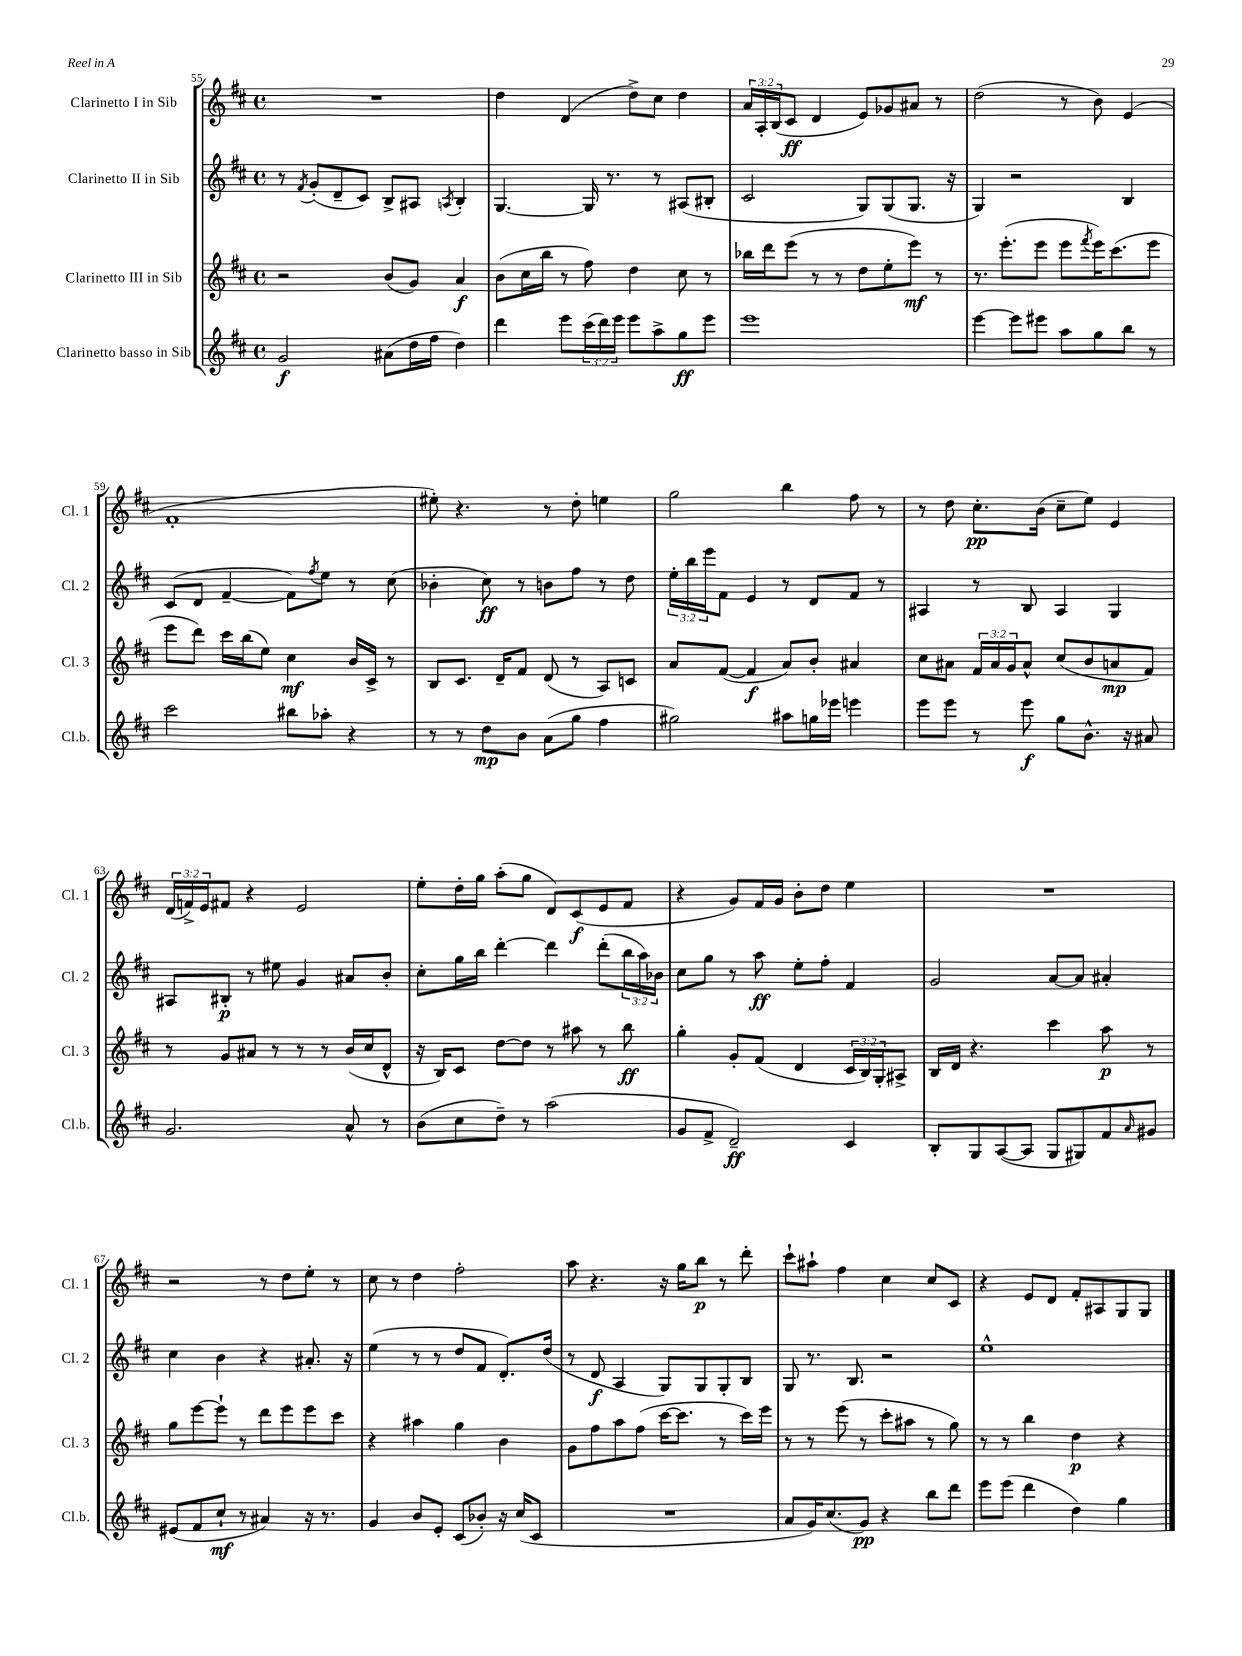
<<
\new StaffGroup <<
\new Staff = "s0" \with { instrumentName = "Clarinetto I in Sib" shortInstrumentName = "Cl. 1" } {
    \clef treble \key d \major \defaultTimeSignature \time 4/4 \override Staff.TupletNumber.text = #tuplet-number::calc-fraction-text
    R1 |
    d''4 d'4( d''8->) cis''8 d''4 |
    \tuplet 3/2 { a'16 a16-. b16( } cis'8\ff d'4 e'8) ges'8 ais'8 r8 |
    d''2( r8 b'8) e'4( |
    fis'1-. |
    eis''8-.) r4. r8 d''8-. e''4 |
    g''2 b''4 fis''8 r8 |
    r8 d''8 cis''8.-.\pp b'16( cis''8-- e''8) e'4 |
    \tuplet 3/2 { d'16( f'16->) e'16 } fis'8 r4 e'2 |
    e''8-. d''16-. g''16 a''8-.( g''8 d'8) cis'8\f( e'8 fis'8 |
    r4 g'8) fis'16 g'16 b'8-. d''8 e''4 |
    R1 |
    r2 r8 d''8 e''8-. r8 |
    cis''8 r8 d''4 fis''2-. |
    a''8 r4. r16 g''16 b''8\p r8 d'''8-. |
    cis'''8-! ais''8-! fis''4 cis''4 cis''8 cis'8 |
    r4 e'8 d'8 fis'8-. ais8 g8 g8 \bar "|." |
}
\new Staff = "s1" \with { instrumentName = "Clarinetto II in Sib" shortInstrumentName = "Cl. 2" } {
    \clef treble \key d \major \defaultTimeSignature \time 4/4 \override Staff.TupletNumber.text = #tuplet-number::calc-fraction-text
    r8 \acciaccatura { fis'8 } g'8-.( d'8-- cis'8) b8-> ais8 \acciaccatura { a8 } b4-. |
    g4.~ g16 r8. r8 ais8( bis8-. |
    cis'2 g8) g8( g8. r16 |
    g4) r2 b4 |
    cis'8( d'8 fis'4~-- fis'8) \acciaccatura { fis''8 } e''8 r8 cis''8( |
    bes'4-. cis''8\ff) r8 b'8 fis''8 r8 d''8 |
    \tuplet 3/2 { e''16-. b''16 e'''16 } fis'8 e'4 r8 d'8 fis'8 r8 |
    ais4 r8 b8 ais4 g4 |
    ais8 bis8-.\p r8 eis''8 g'4 ais'8 b'8-. |
    cis''8-. g''16 b''16 d'''4~-. d'''4 d'''8-.( \tuplet 3/2 { b''16 a''16) bes'16 } |
    cis''8 g''8 r8 a''8\ff e''8-. fis''8-. fis'4 |
    g'2 a'8~ a'8 ais'4-. |
    cis''4 b'4 r4 ais'8.-. r16 |
    e''4( r8 r8 d''8 fis'8 d'8.-.) d''16( |
    r8 d'8\f a4 g8) g8 g8-. b8 |
    g8 r8. b8. r2 |
    e''1-^ \bar "|." |
}
\new Staff = "s2" \with { instrumentName = "Clarinetto III in Sib" shortInstrumentName = "Cl. 3" } {
    \clef treble \key d \major \defaultTimeSignature \time 4/4 \override Staff.TupletNumber.text = #tuplet-number::calc-fraction-text
    r2 b'8( g'8) a'4\f |
    b'8( cis''16 b''16 r8 fis''8) d''4 cis''8 r8 |
    bes''16 d'''16 e'''8( r8 r8 d''8 e''8-. e'''8\mf) r8 |
    r8. e'''8.-.( e'''8 e'''8 \acciaccatura { fis'''8 } e'''16) cis'''8.( e'''8 |
    e'''8 d'''8) cis'''16 b''16( e''8) cis''4\mf b'16 cis'16-> r8 |
    b8 cis'8. d'16-- fis'8 d'8( r8 a8) c'8 |
    a'8 fis'8~( fis'4\f a'8) b'8-. ais'4 |
    cis''8 ais'8 \tuplet 3/2 { fis'16 ais'16 g'16 } ais'8-^ cis''8( b'8 a'8\mp fis'8) |
    r8 g'8 ais'8 r8 r8 r8 b'16( cis''16 d'8-^ |
    r16 b16) cis'8 d''8~ d''8 r8 ais''8 r8 b''8\ff |
    g''4-. g'8-. fis'8( d'4 \tuplet 3/2 { cis'16 b16) g16-. } ais8-> |
    b16 d'16 r4. cis'''4 a''8\p r8 |
    g''8 e'''8~ e'''8-! r8 d'''8 e'''8 e'''8 cis'''8 |
    r4 ais''4 g''4 b'4 |
    g'8 fis''8 a''8 fis''8( cis'''16~ cis'''8. r8 cis'''16) e'''16 |
    r8 r8 e'''8( r8 cis'''8-. ais''8 r8 g''8) |
    r8 r8 b''4 d''4\p r4 \bar "|." |
}
\new Staff = "s3" \with { instrumentName = "Clarinetto basso in Sib" shortInstrumentName = "Cl.b." } {
    \clef treble \key d \major \defaultTimeSignature \time 4/4 \override Staff.TupletNumber.text = #tuplet-number::calc-fraction-text
    g'2\f ais'8( d''16 fis''16 d''4) |
    d'''4 e'''8 \tuplet 3/2 { cis'''16( d'''16) e'''16 } e'''8 a''8-> g''8\ff e'''8 |
    e'''1 |
    e'''4~ e'''8 eis'''8 a''8 g''8 b''8 r8 |
    cis'''2 bis''8 aes''8-. r4 |
    r8 r8 d''8\mp b'8 a'8( g''8 fis''4 |
    gis''2) ais''8 g''16 ees'''16 e'''4 |
    e'''8 e'''8 r8 e'''8\f g''8 b'8.-^ r16 ais'8 |
    g'2. a'8-^ r8 |
    b'8( cis''8 d''8--) r8 a''2( |
    g'8 fis'8-> d'2--\ff) cis'4 |
    b8-. g8 a8~( a8 g8 gis8) fis'8 \grace { a'16 } gis'8 |
    eis'8( fis'8 cis''8-!\mf r8 ais'4) r16 r8. |
    g'4 b'8 e'8-. cis'8( bes'8-.) r16 cis''16( cis'8 |
    R1 |
    a'8 g'16) cis''8.( g'8\pp) r4 b''8 d'''8 |
    e'''8 e'''8( d'''4 d''4) g''4 \bar "|." |
}
>>
>>
\layout { \context { \Score currentBarNumber = #55 } }
